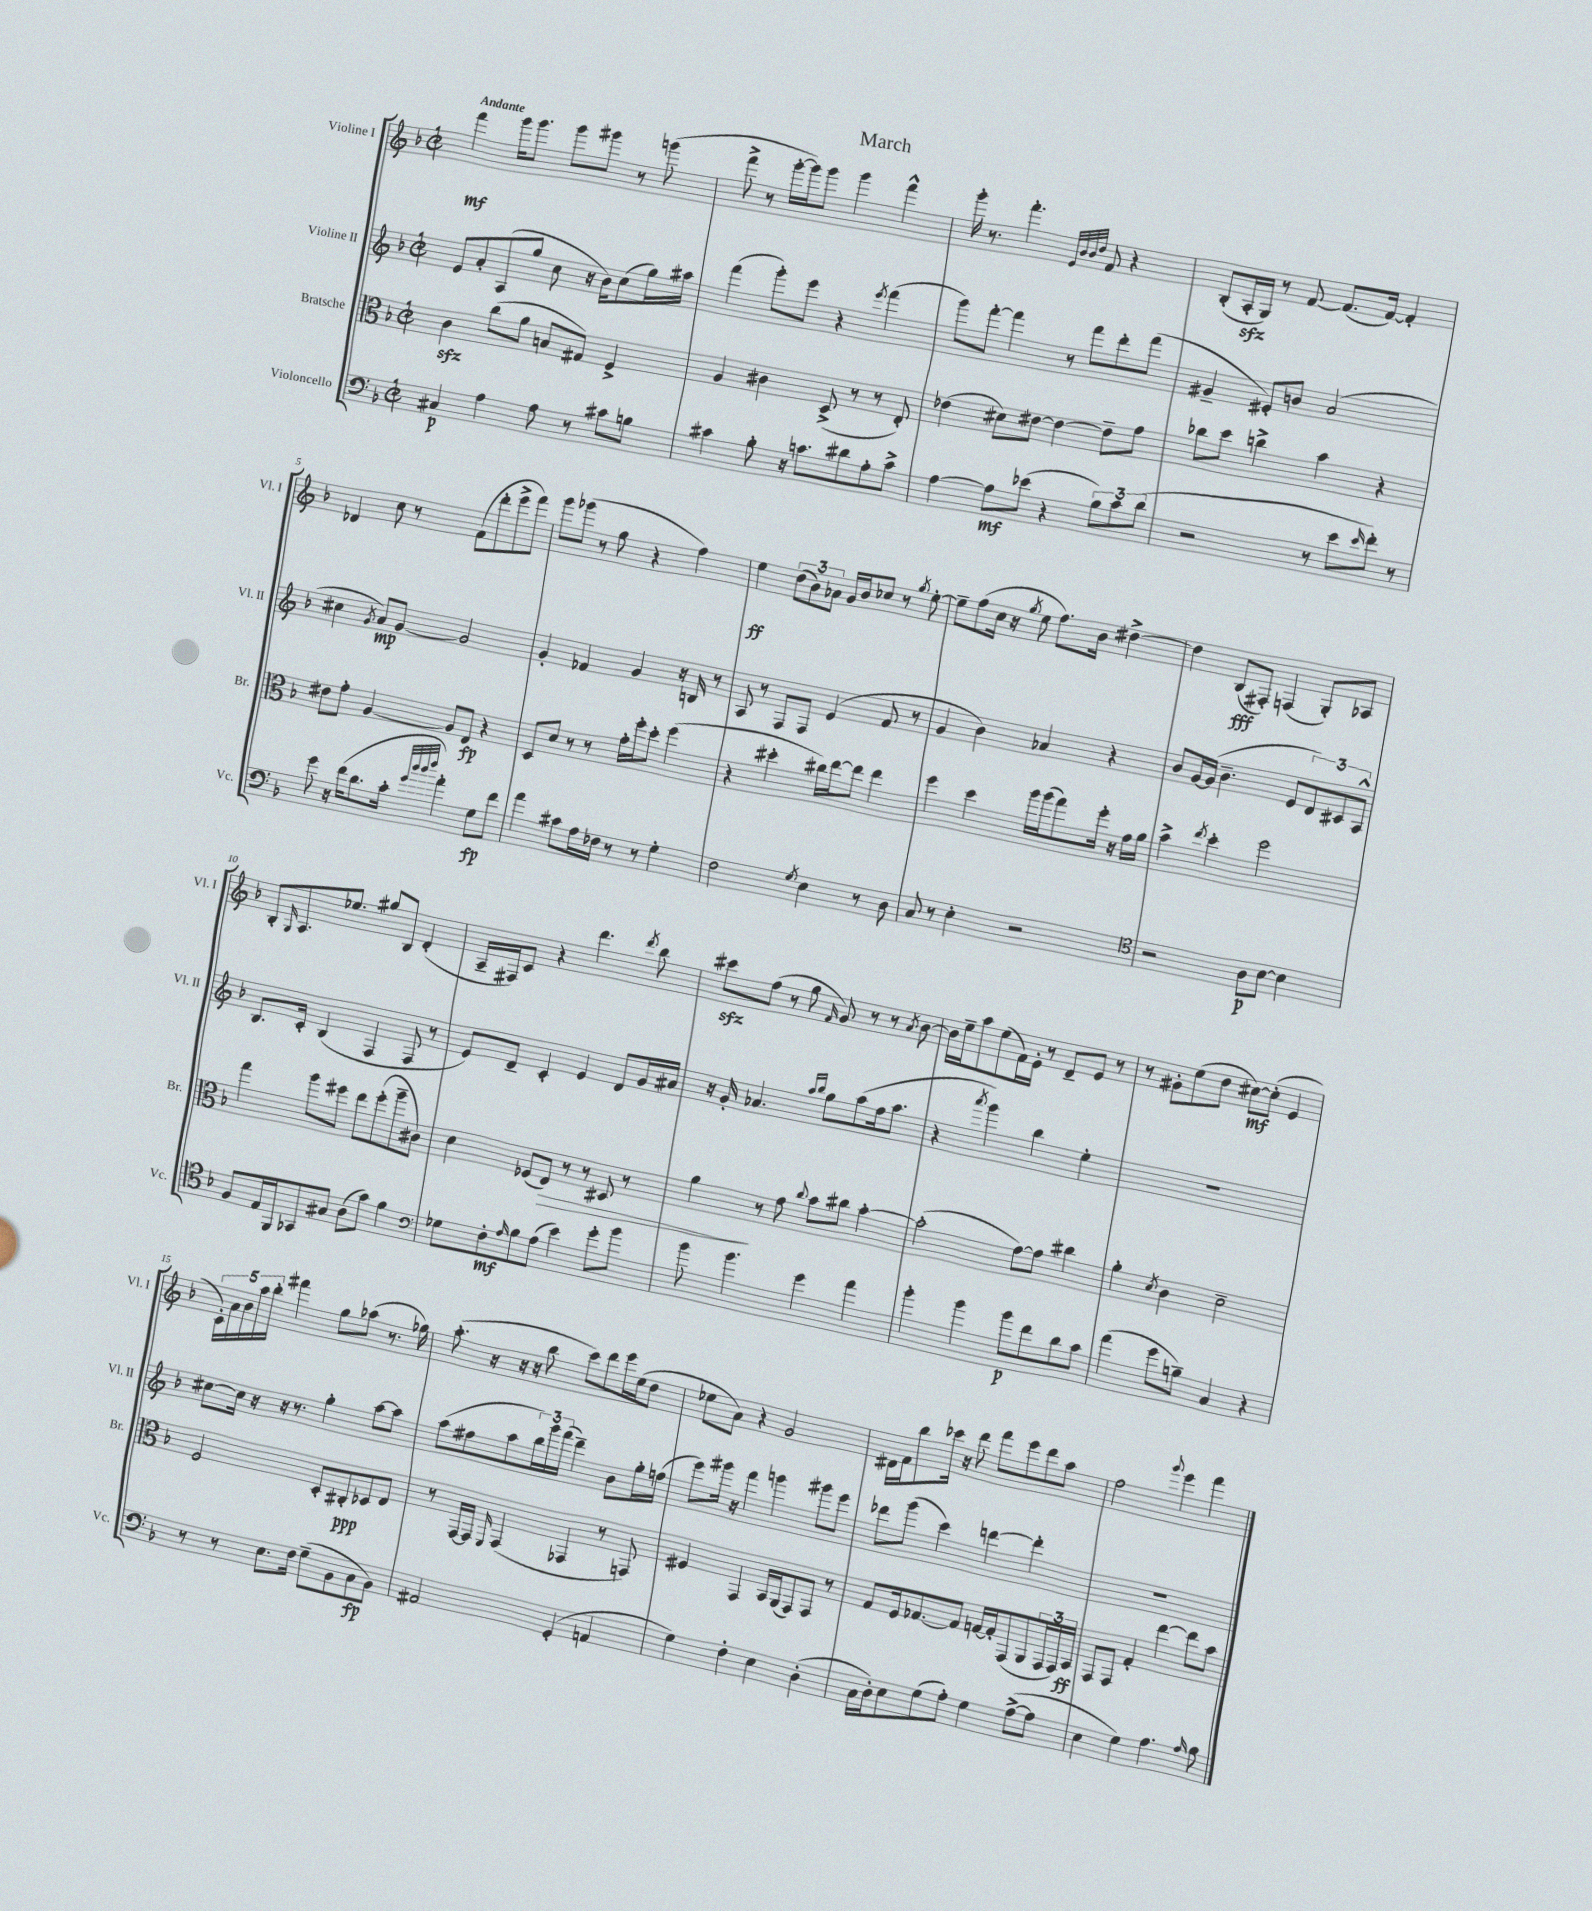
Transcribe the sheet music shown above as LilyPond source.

\header { title = "March" }
<<
\new StaffGroup <<
\new Staff = "s0" \with { instrumentName = "Violine I" shortInstrumentName = "Vl. I" } {
    \clef treble \key f \major \defaultTimeSignature \time 2/2 \tempo "Andante"
    f'''4\mf g'''16 g'''8. g'''8 gis'''8 r8 g'''8( |
    f'''8-> r8 g'''16~-. g'''16) g'''8 g'''4 f'''4-^ |
    g'''16-. r8. f'''4.-. \grace { e'32 bes'32 bes'32 d''32 } f'8 r4 |
    bes8-.( a16-.\sfz g16) r8 f'8~ f'8.( f'16~) f'4-. |
    des'4 c''8 r8 f'8( d'''8-. e'''8-> f'''8) |
    g'''8 ges'''8( r8 g''8 r4 f''4) |
    e''4\ff \tuplet 3/2 { d''8( bes'8) aes'8 } g'16 bes'16 ces''8 r8 \acciaccatura { g''8 } e''8~-. |
    e''8-- f''8( c''16 r16 \acciaccatura { g''8 } e''8 f''8.) bes'16 dis''4~-> |
    dis''4 bes8\fff( fis8-.) f4( g8-.) aes8 |
    bes8-. \grace { g16 } a8. ees''8. gis''8 bes8 d'4-.( |
    a16-- fis16) c'8 r4 d'''4. \acciaccatura { d'''8 } bes''8 |
    cis'''8\sfz f''8( r8 g''8 \grace { f'16 } g'8) r8 r8 \acciaccatura { a'8 } bes'8~ |
    bes'16 e''16-- a''8 e''8( f'16) e'16-. r8 d'8-- e'8 r8 |
    r8 gis'8-. e''8( d''8 cis''8~\mf) cis''8-.( e'4 |
    \tuplet 5/4 { c'16-.) a'16 bes'16 a''16 bes''16-. } fis'''4 g''8 aes''8( r8. ges''16) |
    a''8.-.( r16 r16 r16 bes''8 c'''8) d'''8 e'''16 e''16( d''8 |
    ees''8 a'8) r4 g'2 |
    dis'16 f'16 bes''8 ces'''16 r16 d'''8 f'''8 e'''8 d'''8 a''8 |
    f''2 \appoggiatura { g'''8 } e'''4 f'''4 \bar "|." |
}
\new Staff = "s1" \with { instrumentName = "Violine II" shortInstrumentName = "Vl. II" } {
    \clef treble \key f \major \defaultTimeSignature \time 2/2
    e'8 a'8-. a8( g''8 c''8 r16 bes'16) c''8( g''16) ais''16 |
    f'''4( g'''8-.) e'''8 r4 \acciaccatura { e'''8 } f'''4( |
    g'''8) f'''8~-. f'''4 r8 f'''8 d'''8-. f'''8( |
    gis'4-- eis'8-.) b'8 a'2( |
    cis''4 \acciaccatura { g'8 } a'8\mp) g'8~ g'2 |
    g'4-. fes'4 g'4 r16 b16 r8 |
    a8 r8 f8 f8 e'4( f'8 r8 |
    g'4 bes'4) aes'4 r4 |
    bes'8 g'16~ g'16( bes'4.-- e'8 \tuplet 3/2 { d'8) cis'8 a8-^ } |
    bes8. c'16-. bes4( f4 f8 r8 |
    e'8) d'8-- c'4-. e'4 d'8 g'16 ais'16 |
    r16 g'16-. aes'4. \grace { a''16 bes''16 } g''8 a''8( f''16 a''8. |
    r4 \acciaccatura { a'''8 } g'''4) bes''4 e''4-. |
    R1 |
    cis''8~ cis''16 r16 r16 r8. g''4-. a''8~ a''8 |
    a''8( fis''8 a''8 \tuplet 3/2 { bes''16) g'''16 f'''16( } d'''4--) bes'8 g''16-. f''16( |
    e'''8) gis'''16 r16 f'''4 g'''4 gis'''8 e'''8 |
    des'''8 g'''8( c'''4) d'''4~ d'''4-. |
    R1 \bar "|." |
}
\new Staff = "s2" \with { instrumentName = "Bratsche" shortInstrumentName = "Br." } {
    \clef alto \key f \major \defaultTimeSignature \time 2/2
    c'4\sfz c''8( a'8 b8 gis8) f4-> |
    a4 cis'4 d8->( r8 r8 e8-.) |
    ees'4( dis'8) eis'8~ eis'4~ eis'8-- g'8 |
    ces''8 d''8 c''4-> bes'4 r4 |
    eis'8 g'8-. a4~ a8 e8\fp r4 |
    d8 d'8 r8 r8 g'16-. f''16-. d''8-. f''4( |
    r4 dis''4-. cis''16) e''16~ e''8 e''4 |
    f''4 d''4 a''16 a''16( g''8) f''16-. r16 g'16 a'16 |
    bes'4-> \acciaccatura { e''8 } d''4-. f''2 |
    g''4 a''8 fis''8 e''8 fis''8-.( a''8-- cis'8) |
    d'4 fes8( e8\>) r8 r8 dis8 r8 |
    a'4\! r8 g'8 \appoggiatura { c''8 } bes'8 cis''8 bes'4~-. |
    bes'2-.( g'8~) g'8 cis''4 |
    a'4-. \acciaccatura { d'8 } c'4 d'2-- |
    f2 d8-. cis8-.\ppp des8 e8 |
    r8 g,16~ g,16 \grace { f,16 } g,4( ges,4 r8 g,8) |
    fis4 g,4 bes,16 a,16( g,8) g,8 r8 |
    g8 f16 ges8.~ ges8 g16~ g16-. g,8( a,8 \tuplet 3/2 { g,16 g,16) bes,16\ff } |
    g,8 g,8 g4-. e''4~ e''8 bes'8 \bar "|." |
}
\new Staff = "s3" \with { instrumentName = "Violoncello" shortInstrumentName = "Vc." } {
    \clef bass \key f \major \defaultTimeSignature \time 2/2
    cis4\p a4 a8 r8 cis'8 b8 |
    cis'4 bes8-. r16 c'8. dis'8 a8-. c'8-> |
    a4~ a8\mf ees'8( r4 \tuplet 3/2 { bes8) c'8 d'8( } |
    r2 r8 e'8 \grace { e'16 } f'8-.) r8 |
    g'8 r16 f'16( d'8. c'16-. \grace { g'32 d''32 d''32 f''32 } a'4-.) g8\fp f'8 |
    a'4 cis'8 a16 fes16 r8 r8 g4-. |
    f2 \acciaccatura { g8 } e4 r8 d8 |
    c8 r8 e4-. r2 |
    \clef tenor r2 a8\p bes8~ bes4 |
    f8 e16 f,16 ges,8 gis8 a8( g'8) f'4 |
    \clef bass ges8 f8-.\mf \grace { a16 } bes8 a8( e'4) g'8-. bes'8 |
    bes'8 bes'4. g'4 a'4 |
    bes'4-. bes'4 bes'8\p f'8 d'8 c'8 |
    a'4( g'8 b8--) c4 r4 |
    r8 r8 e8. f16 g8--( bes,8 c8\fp bes,8) |
    ais,2 g,4-.( a,4 |
    g4) f4-. e4 d4-.( |
    c16 d16-.) e8 g8( a8-.) g4 a8~->( a8 |
    e4 g4) a4. \grace { a16 } bes8 \bar "|." |
}
>>
>>
